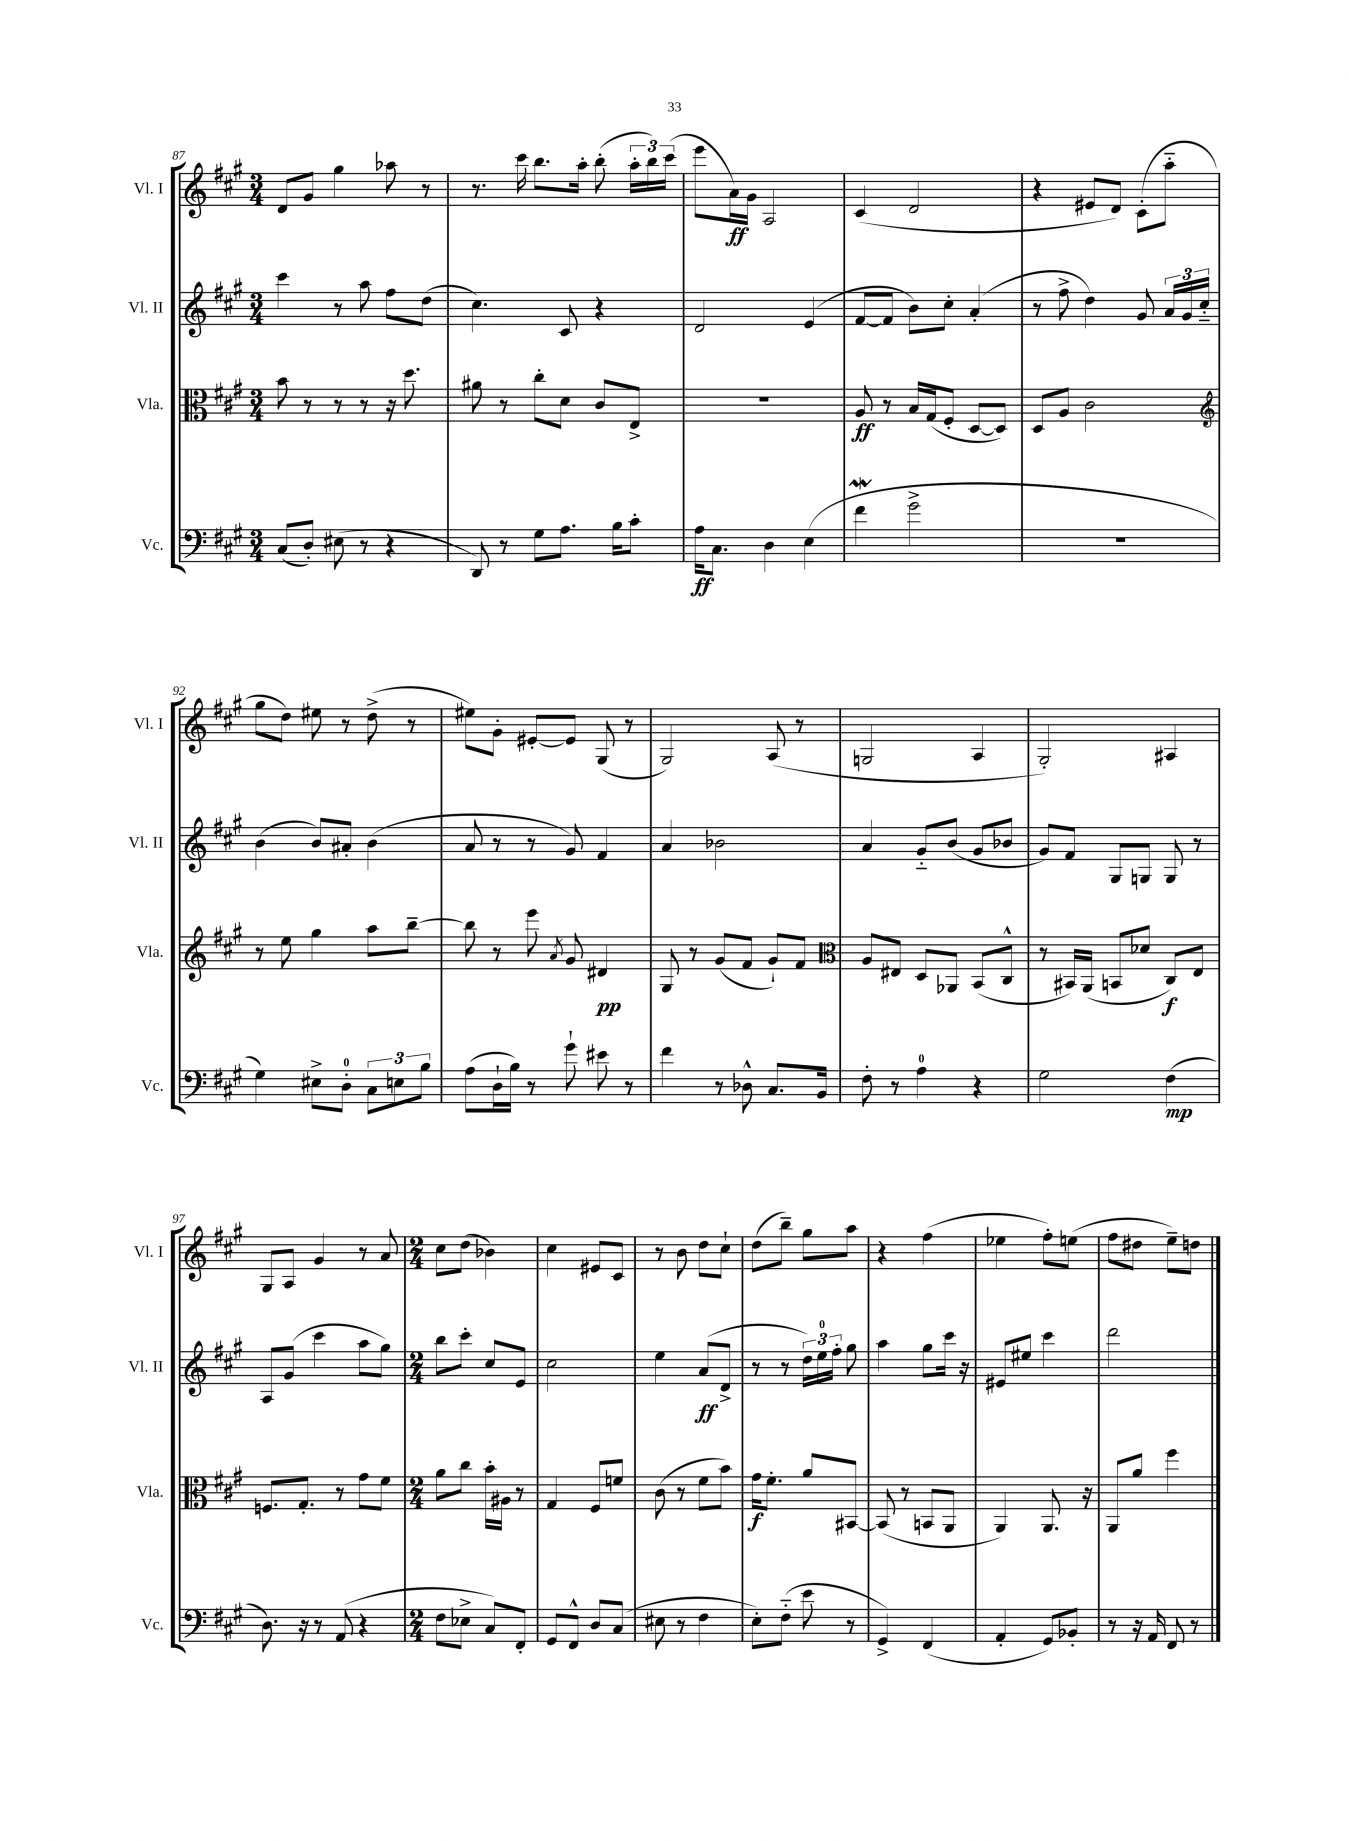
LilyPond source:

<<
\new StaffGroup <<
\new Staff = "s0" \with { instrumentName = "Vl. I" shortInstrumentName = "Vl. I" } {
    \clef treble \key a \major \numericTimeSignature \time 3/4
    \autoBeamOff d'8[ gis'8] gis''4 aes''8 r8 |
    r8. cis'''16 b''8.[ a''16]-. b''8-.( \tuplet 3/2 { a''16[-. b''16) cis'''16]( } |
    e'''8[ a'16\ff) gis'16] a2 |
    cis'4( d'2 |
    r4 eis'8[ d'8]) cis'8[-.( a''8]-_ |
    gis''8[ d''8]) eis''8 r8 d''8->( r8 |
    eis''8[) gis'8]-. eis'8[~-. eis'8] gis8( r8 |
    gis2) a8( r8 |
    g2 a4 |
    gis2-.) ais4 |
    gis8[ a8] gis'4 r8 a'8 |
    \numericTimeSignature \time 2/4 cis''8[ d''8]( bes'4) |
    cis''4 eis'8[ cis'8] |
    r8 b'8 d''8[ cis''8]-! |
    d''8[( b''8]--) gis''8[ a''8] |
    r4 fis''4( |
    ees''4 fis''8[-.) e''8]( |
    fis''8[ dis''8] e''8[--) d''8] \bar "|." |
}
\new Staff = "s1" \with { instrumentName = "Vl. II" shortInstrumentName = "Vl. II" } {
    \clef treble \key a \major \numericTimeSignature \time 3/4
    \autoBeamOff cis'''4 r8 a''8 fis''8[ d''8]( |
    cis''4.) cis'8 r4 |
    d'2 e'4( |
    fis'8[~ fis'8] b'8[) cis''8]-. a'4-.( |
    r8 fis''8-> d''4) gis'8 \tuplet 3/2 { a'16[ gis'16 cis''16]-_ } |
    b'4( b'8[) ais'8]-. b'4( |
    a'8 r8 r8 gis'8) fis'4 |
    a'4 bes'2 |
    a'4 gis'8[-_ b'8]( gis'8[ bes'8] |
    gis'8[) fis'8] gis8[ g8] g8 r8 |
    a8[ gis'8]( cis'''4 a''8[ gis''8]) |
    \numericTimeSignature \time 2/4 b''8[ cis'''8]-. cis''8[ e'8] |
    cis''2 |
    e''4 a'8[\ff( d'8]-> |
    r8 r8 \tuplet 3/2 { d''16[) e''16-0 fis''16]-. } gis''8 |
    a''4 gis''8[ cis'''16] r16 |
    eis'8[ eis''8] cis'''4 |
    d'''2 \bar "|." |
}
\new Staff = "s2" \with { instrumentName = "Vla." shortInstrumentName = "Vla." } {
    \clef alto \key a \major \numericTimeSignature \time 3/4
    \autoBeamOff b'8 r8 r8 r8 r16 d''8. |
    ais'8 r8 cis''8[-. d'8] cis'8[ e8]-> |
    R2. |
    a8\ff r8 b16[ gis16( fis8]-. d8[~ d8]) |
    d8[ a8] cis'2 |
    \clef treble r8 e''8 gis''4 a''8[ b''8]~-- |
    b''8 r8 e'''8 \acciaccatura { a'8 } gis'8 dis'4\pp |
    gis8 r8 gis'8[( fis'8] gis'8[-!) fis'8] |
    \clef alto a8[ eis8] d8[ aes,8] b,8[( cis8]-^ |
    r8 bis,16[) a,16]( b,8[ des'8] cis8[\f) e8] |
    f8.[ gis8.]-. r8 gis'8[ fis'8] |
    \numericTimeSignature \time 2/4 a'8[ cis''8] b'16[-. ais16] r8 |
    gis4 fis8[ f'8] |
    cis'8( r8 fis'8[ b'8]) |
    gis'16[\f fis'8.]-. a'8[ bis,8]~ |
    bis,8( r8 b,8[ a,8] |
    a,4) a,8. r16 |
    a,8[ a'8] fis''4 \bar "|." |
}
\new Staff = "s3" \with { instrumentName = "Vc." shortInstrumentName = "Vc." } {
    \clef bass \key a \major \numericTimeSignature \time 3/4
    \autoBeamOff cis8[( d8]-.) eis8( r8 r4 |
    d,8) r8 gis8[ a8.] b16[ cis'8]-. |
    a16[\ff cis8.] d4 e4( |
    fis'4\mordent gis'2-> |
    R2. |
    gis4) eis8[-> d8]-0-. \tuplet 3/2 { cis8[ e8 b8] } |
    a8[( d16-! b16]) r8 gis'8-! eis'8 r8 |
    fis'4 r8 des8-^ cis8.[ b,16] |
    fis8-. r8 a4-0 r4 |
    gis2 fis4\mp( |
    d8.) r16 r8 a,8( r4 |
    \numericTimeSignature \time 2/4 fis8[ ees8]-> cis8[) fis,8]-. |
    gis,8[ fis,8]-^ d8[ cis8]( |
    eis8 r8 fis4 |
    e8[-.) fis8]-_( e'8 r8 |
    gis,4->) fis,4( |
    a,4-. gis,8[) bes,8]-. |
    r8 r16 a,16 fis,8 r8 \bar "|." |
}
>>
>>
\layout { \context { \Score currentBarNumber = #87 } }
